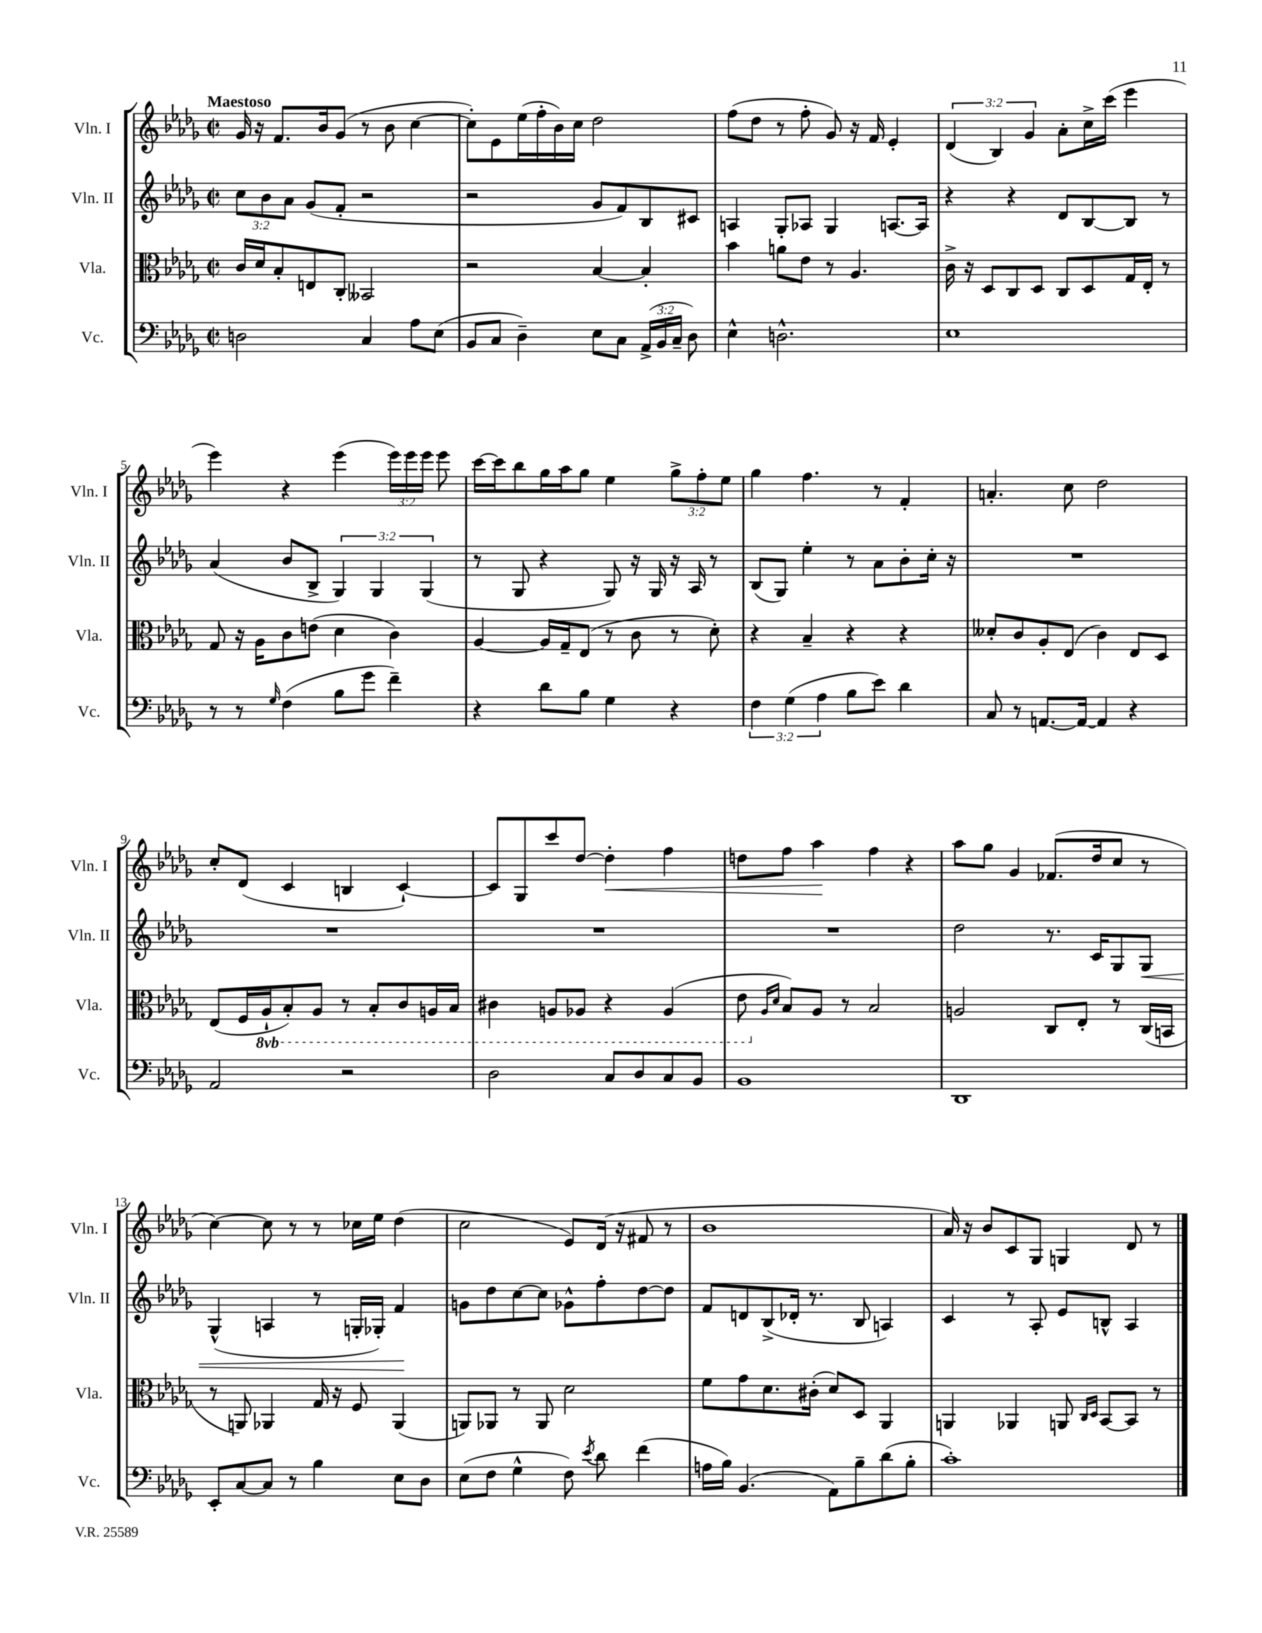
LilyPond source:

<<
\new StaffGroup <<
\new Staff = "s0" \with { instrumentName = "Vln. I" shortInstrumentName = "Vln. I" } {
    \clef treble \key des \major \defaultTimeSignature \time 2/2 \override Staff.TupletNumber.text = #tuplet-number::calc-fraction-text \tempo "Maestoso"
    \autoBeamOff ges'16 r16 f'8.[ bes'16 ges'8]( r8 bes'8 c''4~ |
    c''8[-.) ees'8 ees''16( f''16-. bes'16) c''16] des''2 |
    f''8[( des''8] r8 f''8-. ges'8) r16 f'16 ees'4-. |
    \tuplet 3/2 { des'4( bes4) ges'4 } aes'8[-. c''16-> c'''16]( ees'''4 |
    ees'''4) r4 ees'''4( \tuplet 3/2 { ees'''16[) ees'''16 ees'''16] } ees'''8 |
    c'''16[~ c'''16 bes''8 ges''16 aes''16 ges''8] ees''4 \tuplet 3/2 { ges''8[-> f''8-. ees''8] } |
    ges''4 f''4. r8 f'4-. |
    a'4.-. c''8 des''2 |
    c''8[-. des'8]( c'4 b4 c'4~-!) |
    c'8[ ges8 c'''8 des''8]~ des''4-.\< f''4 |
    d''8[ f''8] aes''4\! f''4 r4 |
    aes''8[ ges''8] ges'4 fes'8.[( des''16 c''8] r8 |
    c''4~) c''8 r8 r8 ces''16[ ees''16] des''4( |
    c''2 ees'8[) des'16]( r16 fis'8 r8 |
    bes'1 |
    aes'16) r16 bes'8[ c'8 ges8] g4 des'8 r8 \bar "|." |
}
\new Staff = "s1" \with { instrumentName = "Vln. II" shortInstrumentName = "Vln. II" } {
    \clef treble \key des \major \defaultTimeSignature \time 2/2 \override Staff.TupletNumber.text = #tuplet-number::calc-fraction-text
    \autoBeamOff \tuplet 3/2 { c''8[ bes'8 aes'8] } ges'8[( f'8]-. r2 |
    r2 ges'8[ f'8) bes8 cis'8] |
    a4 ges8[-. aes8] ges4 a8.[~ a16] |
    r4 r4 des'8[ bes8~ bes8] r8 |
    aes'4( bes'8[ bes8]-> \tuplet 3/2 { ges4) ges4 ges4( } |
    r8 ges8 r4 ges8) r16 ges16 r16 aes16 r8 |
    bes8[( ges8]) ees''4-. r8 aes'8[ bes'8-. c''16]-. r16 |
    R1 |
    R1 |
    R1 |
    R1 |
    des''2 r8. c'16[ ges8 ges8]\< |
    ges4-^( a4 r8 g16[-. ges16]-.) f'4\! |
    g'8[ des''8 c''8~ c''8] ges'8[-^ f''8-. des''8~ des''8] |
    f'8[ d'8 bes8->( des'16]-. r8. bes8 a4) |
    c'4 r8 aes8-. ees'8[ b8]-^ aes4 \bar "|." |
}
\new Staff = "s2" \with { instrumentName = "Vla." shortInstrumentName = "Vla." } {
    \clef alto \key des \major \defaultTimeSignature \time 2/2 \set Staff.ottavationMarkups = #ottavation-simple-ordinals
    \autoBeamOff c'16[ des'16 bes8-. e8 c8]-. beses,2 |
    r2 bes4~ bes4-. |
    bes'4 a'8[ ees'8] r8 aes4. |
    c'16-> r16 des8[ c8 des8] c8[ des8 ges16 ees16]-. r8 |
    ges8 r16 aes16[ c'8 e'8]( des'4 c'4) |
    aes4~ aes16[ ges16-- ees8]( r8 c'8 r8 des'8-.) |
    r4 bes4-- r4 r4 |
    deses'8[-. c'8 aes8-. ees8]( c'4) ees8[ des8] |
    ees8[( f16 \ottava #-1 aes,16-! bes,8-.) aes,8] r8 bes,8[-. c8 a,16 bes,16] |
    cis4 a,8[ aes,8] r4 aes,4( |
    ees8 \ottava #0 \grace { aes16[ des'16] } bes8[) aes8] r8 bes2 |
    a2 c8[ ees8]-. r8 c16[( b,16] |
    r8 a,8) aes,4 ges16 r16 f8 aes,4( |
    a,8[) aes,8] r8 aes,8 des'2 |
    f'8[ ges'8 des'8. cis'16]-.( des'8[) des8] aes,4 |
    a,4 aes,4 a,8 \grace { c16[ des16] } bes,8[~ bes,8] r8 \bar "|." |
}
\new Staff = "s3" \with { instrumentName = "Vc." shortInstrumentName = "Vc." } {
    \clef bass \key des \major \defaultTimeSignature \time 2/2 \override Staff.TupletNumber.text = #tuplet-number::calc-fraction-text
    \autoBeamOff d2 c4 aes8[ ees8]( |
    bes,8[ c8] des4--) ees8[ c8] \tuplet 3/2 { aes,16[->( bes,16 c16]-- } des8) |
    ees4-^ d2.-^ |
    ees1 |
    r8 r8 \grace { ges16 } f4( bes8[ ges'8] f'4--) |
    r4 des'8[ bes8] ges4 r4 |
    \tuplet 3/2 { f4 ges4( aes4 } bes8[ ees'8]) des'4 |
    c8 r8 a,8.[~ a,16]~ a,4 r4 |
    aes,2 r2 |
    des2 c8[ des8 c8 bes,8] |
    bes,1 |
    des,1 |
    ees,8[-. c8~ c8] r8 bes4 ees8[ des8] |
    ees8[( f8] ges4-^ f8) \acciaccatura { ees'8 } des'8 f'4( |
    a16[ bes16]) bes,4.( aes,8[) bes8-- des'8( bes8]-. |
    c'1-.) \bar "|." |
}
>>
>>
